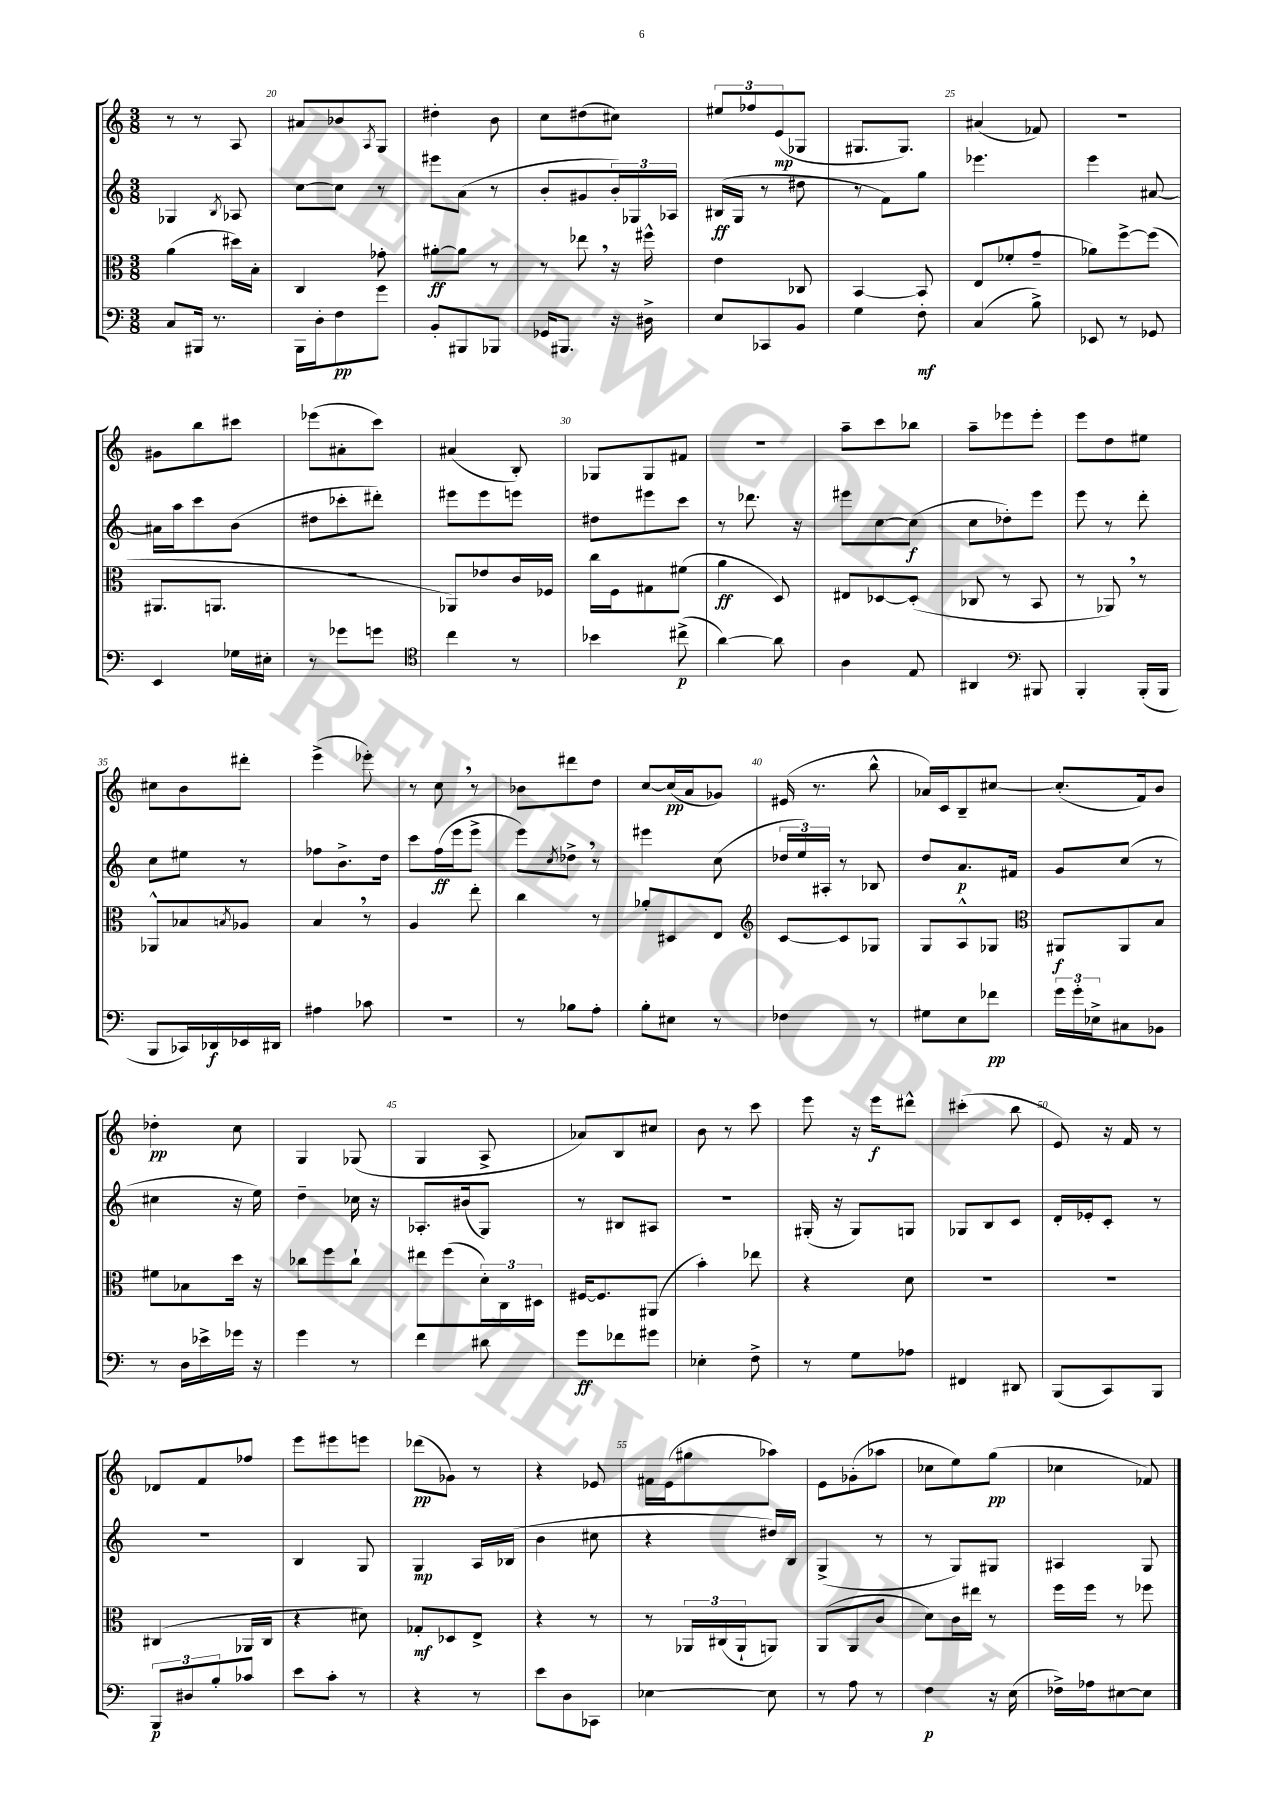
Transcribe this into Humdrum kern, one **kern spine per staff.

**kern	**kern	**kern	**kern
*staff4	*staff3	*staff2	*staff1
*clefF4	*clefC3	*clefG2	*clefG2
*k[]	*k[]	*k[]	*k[]
*M3/8	*M3/8	*M3/8	*M3/8
8C/L	(4a\	4G-/	8r
16BBB#/Jk	.	.	8r
8.r	.	.	.
.	.	8qB/	.
.	16dd#\LL)	8A-/	8A/
.	16B'\JJ	.	.
=	=	=	=
16BBB\LL	4C/	[8cc\L	8a#/L
16D'\J	.	.	.
8F\	.	8cc\]J	8b-/
.	.	.	8qA/
8g\J	8g-'\	8r	8G/J
=	=	=	=
8BB'/L	[8a#'\L	8eee#\L	4dd#'\
8BBB#/	8a#\]J	(8a\J	.
8BBB-/J	8r	8r	8b\
=	=	=	=
16GG-/LK	8r	8b'/L	8cc\L
8.BBB#/J	.	.	.
.	8ee-\	8g#/	(8dd#\
16r	16r	24b'/L)	8cc#\J)
.	.	24G-/	.
16D#^\	16ff#^^\	.	.
.	.	24A-/JJ	.
=	=	=	=
8E/L	4e\	(16B#/LL	12ee#/L
.	.	16G/JJ	.
.	.	.	12ff-/
8CC-/	.	8r	.
.	.	.	(12e/
8BB/J	8C-/	8dd#\	8G-/J
=	=	=	=
4G\	[4BB/	8r	8.G#/L
.	.	8f\L)	.
.	.	.	8.G#/J)
8F'\	8BB/]	8gg\J	.
=	=	=	=
(4C/	(8E/L	4.eee-\	(4a#/
.	8f-'/	.	.
8B^\)	8g~/J	.	8f-/)
=	=	=	=
8EE-/	8a-\L)	4eee\	4.r
8r	[8ff^\	.	.
8GG-/	(8ff\]J	[8a#/	.
=	=	=	=
4EE/	8.AA#/L	16a#\]LL	8g#\L
.	.	16aa\J	.
.	.	8ccc\	8bb\
.	8.AA/J	.	.
16G-\LL	.	(8b\J	8ccc#\J
16E#'\JJ	.	.	.
=	=	=	=
8r	4.r	8dd#\L	(8eee-\L
8g-\L	.	8ccc-'\	8a#'\
8g\J	.	8ddd#'\J)	8ccc\J)
=	=	=	=
*clefC4	*	*	*
4cc\	8AA-/L)	8eee#\L	(4a#/
.	8e-/	8eee#\	.
8r	16c/L	8eee\J	8B'/)
.	16F-/JJ	.	.
=	=	=	=
4b-\	16cc\LL	8dd#\L	8G-/L
.	16F\J	.	.
.	8G#\	8eee#\	8G-/
(8cc#^\	(8f#\J	8ccc\J	8f#/J
=	=	=	=
[4a\)	4a\	8r	4.r
.	.	8.ddd-\	.
8a\]	8D/)	.	.
.	.	16r	.
=	=	=	=
4A\	8E#/L	8eee#\L	8aa~\L
.	[8D-/	[8cc\	8ccc\
8E/	(8D-'/]J	(8cc\]J	8bb-\J
=	=	=	=
4AA#/	8C-/	8cc\L	8aa~\L
.	8r	8dd-'\)	8eee-\
*clefF4	*	*	*
8BBB#/	8BB/	8eee\J	8eee-'\J
=	=	=	=
4BBB'/	8r	8eee\	8eee\L
.	8AA-/)	8r	8dd\
(16BBB'/LL	8r	8ddd'\	8ee#\J
16BBB/JJ	.	.	.
=	=	=	=
8BBB/L	8AA-^^/L	8cc\L	8cc#\L
16CC-/L)	8B-/	8ee#\J	8b\
16DD-/	.	.	.
.	8qB/	.	.
16EE-/	8A-/J	8r	8ddd#'\J
16DD#/JJ	.	.	.
=	=	=	=
4A#\	4B/	8ff-\L	(4eee^\
.	.	8.b^\	.
8c-\	8r	.	8eee-'\)
.	.	16dd\Jk	.
=	=	=	=
4.r	4A/	8ccc\L	8r
.	.	(16ff\L	8cc\
.	.	16eee\J	.
.	8ee'\	8eee^\J	8r
=	=	=	=
8r	4cc\	8eee\L)	8b-\L
.	.	8qcc/	.
8B-\L	.	8dd-^\J	8ddd#\
8A'\J	8r	8r	8dd\J
=	=	=	=
8B'\L	8a-'/L	4eee#\	[8cc/L
8E#\J	8D#/	.	(16cc/]L
.	.	.	16a/J
8r	8E/J	(8cc\	8g-/J)
=	=	=	=
*	*clefG2	*	*
4F-\	[8c/L	24dd-/LL	(16e#/
.	.	24ee/)	.
.	.	.	8.r
.	.	24A#'/JJ	.
.	8c/]	8r	.
8r	8G-/J	8B-/	8bb^^\
=	=	=	=
8G#\L	8G/L	8dd/L	16a-/LL)
.	.	.	16c/J
8E\	8A^^/	8.a/	8B~/
8f-\J	8G-/J	.	[8cc#/J
.	.	16f#/Jk	.
=	=	=	=
*	*clefC3	*	*
24g\LL	8AA#/L	8g/L	(8.cc#'/]L
24g'\	.	.	.
24E-^\J	.	.	.
8C#\	8AA#/	(8cc/J	.
.	.	.	16f/k)
8BB-\J	8B/J	8r	8b/J
=	=	=	=
8r	8f#\L	4cc#\	4dd-'\
16D\LL	8B-\	.	.
16e-^\	.	.	.
16g-\JJ	16dd\Jk	16r	8cc\
16r	16r	16ee\)	.
=	=	=	=
4g\	8cc-\L	4dd~\	4G/
.	8ff\	.	.
8r	8cc-`\J	16cc-\	(8G-/
.	.	16r	.
=	=	=	=
4f\	8ee#\L	8.A-'/L	4G/
.	(8ff\	.	.
.	.	(16b#/k	.
8d#\	24d'\L)	8G/J)	8A^/
.	24C\	.	.
.	24D#\JJ	.	.
=	=	=	=
8g\L	[16F#/LK	8r	8a-/L)
.	8.F#/]	.	.
8f-\	.	8B#/L	8B/
8g#\J	(8AA#/J	8A#/J	8cc#/J
=	=	=	=
4E-'\	4b'\)	4.r	8b\
.	.	.	8r
8F^\	8ee-\	.	8ccc\
=	=	=	=
8r	4r	(16G#'/	8eee\
.	.	16r	.
8G\L	.	8G#/L)	16r
.	.	.	16eee\LK
8A-\J	8d\	8G/J	8ddd#^^\J
=	=	=	=
4FF#/	4.r	8G-/L	(4ccc#'\
.	.	8B/	.
8DD#/	.	8c/J	8bb\
=	=	=	=
(8BBB/L	4.r	16d'/LL	8e/)
.	.	16e-'/J	.
8CC/)	.	8c'/J	16r
.	.	.	16f/
8BBB/J	.	8r	8r
=	=	=	=
12BBB/L	(4C#/	4.r	8d-/L
12D#/	.	.	.
.	.	.	8f/
12B'/	.	.	.
8c-/J	16AA-/LL	.	8ff-/J
.	16C#/JJ	.	.
=	=	=	=
8e\L	4r	4B/	8eee\L
8c'\J	.	.	8eee#\
8r	8d#\)	8G/	8eee\J
=	=	=	=
4r	8G-'/L	4G/	(8ddd-\L
.	8D-/	.	8g-\J)
8r	8E^/J	16A/LL	8r
.	.	(16B-/JJ	.
=	=	=	=
8e\L	4r	4b\	4r
8D\	.	.	.
8CC-\J	8r	8cc#\	8e-/
=	=	=	=
[4E-\	8r	4r	16f#\LL
.	.	.	(16e\J
.	24AA-/LL	.	8gg#\
.	(24C#/	.	.
.	24AA-`/J	.	.
8E-\]	8AA/J)	16dd#/LL)	8aa-\J)
.	.	16B/JJ	.
=	=	=	=
8r	(8AA/L	(4G^/	8e\L
8A\	8AA/	.	(8g-'\
8r	8c/J	8r	8aa-\J
=	=	=	=
4F\	8d\L)	8r	8cc-\L
.	16c\L	8G/L)	8ee\)
.	16ee#\JJ	.	.
16r	8r	8G#/J	(8gg\J
(16E\	.	.	.
=	=	=	=
16F-^\LL)	16ff\LL	4A#/	4cc-\
16A-\J	16ff\JJ	.	.
[8E#\	8r	.	.
8E#\]J	8ff-\	8G/	8f-/)
==	==	==	==
*-	*-	*-	*-
